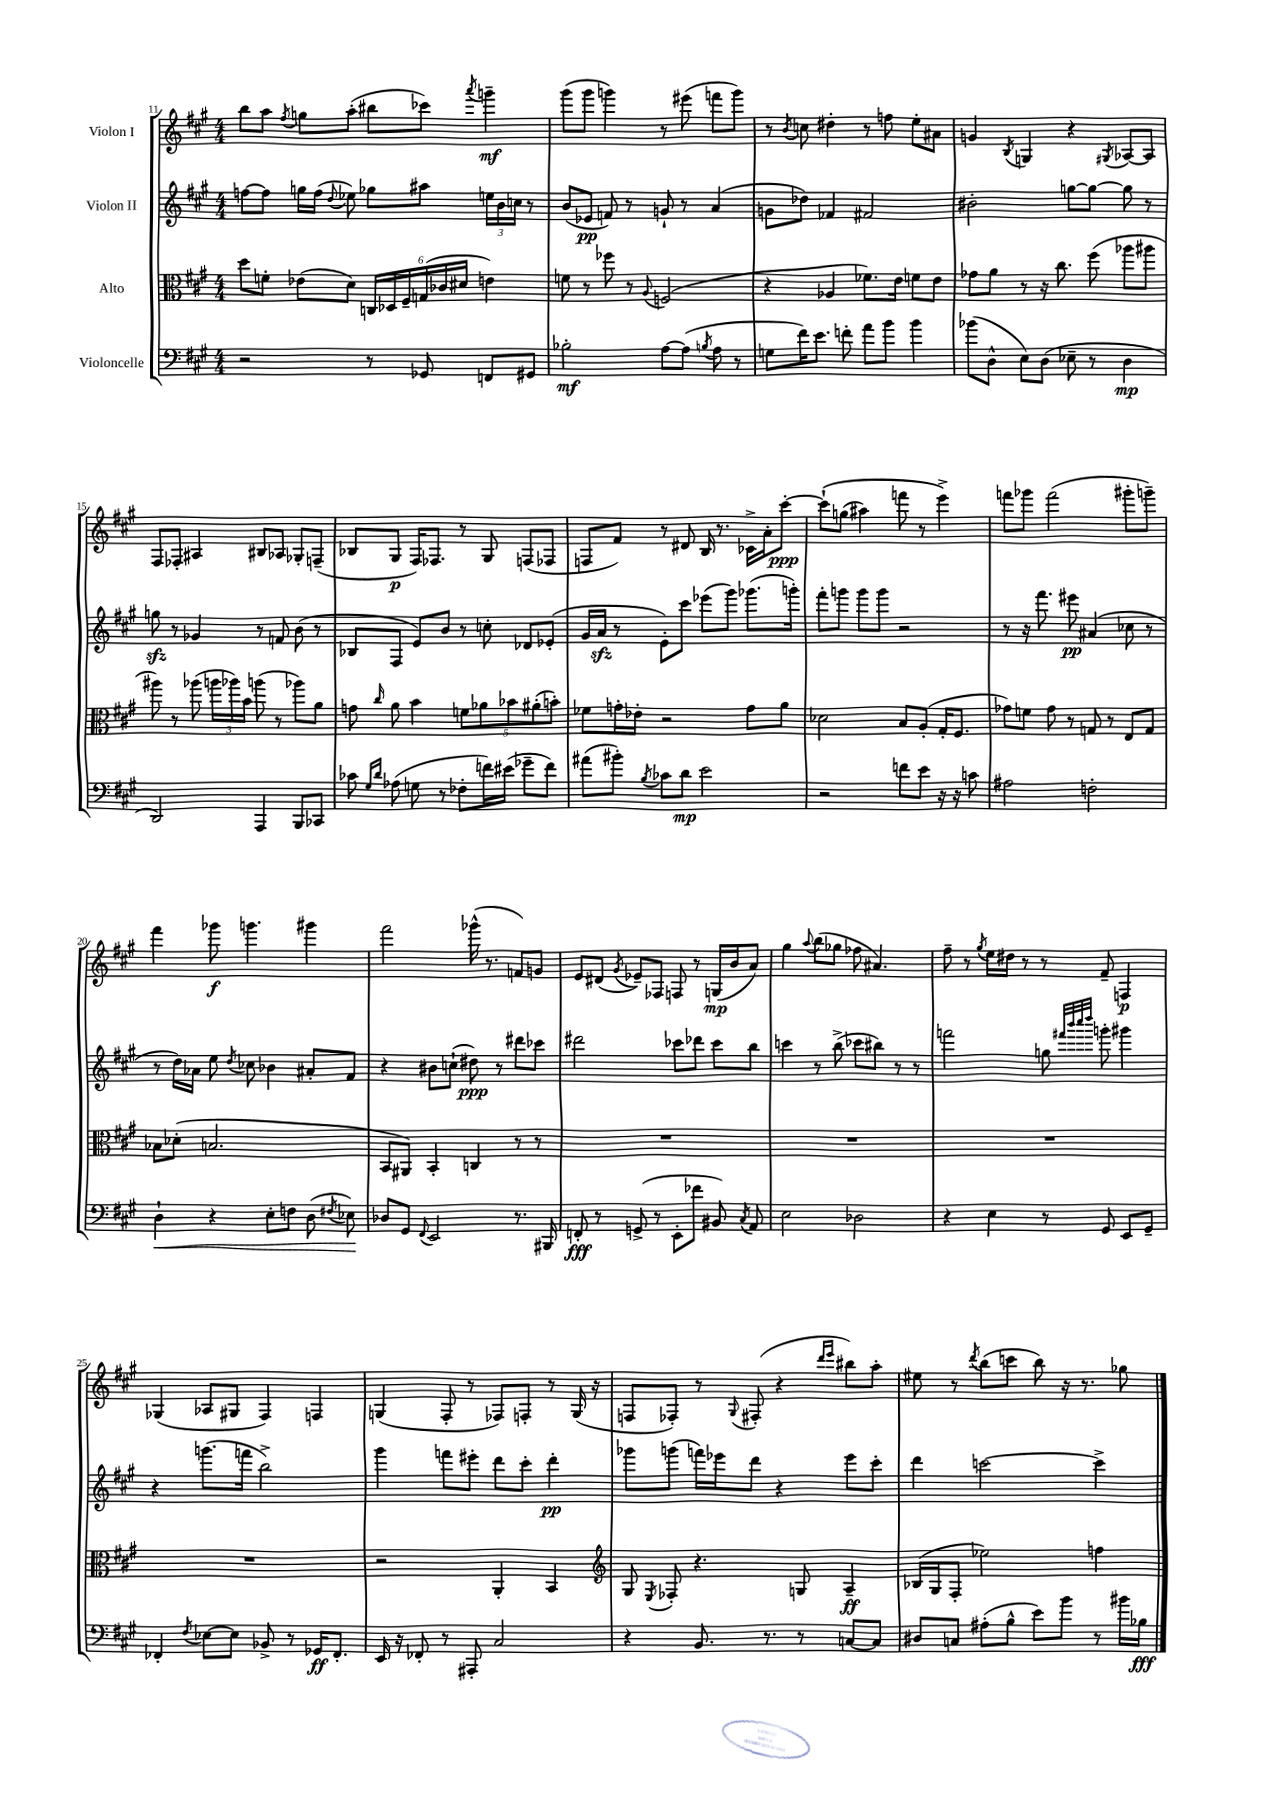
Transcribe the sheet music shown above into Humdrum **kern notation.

**kern	**dynam	**kern	**dynam	**kern	**dynam	**kern	**dynam
*part4	*part4	*part3	*part3	*part2	*part2	*part1	*part1
*staff4	*staff4	*staff3	*staff3	*staff2	*staff2	*staff1	*staff1
*I"Violoncelle	*	*I"Alto	*	*I"Violon II	*	*I"Violon I	*
*clefF4	*	*clefC3	*	*clefG2	*	*clefG2	*
*k[f#c#g#]	*	*k[f#c#g#]	*	*k[f#c#g#]	*	*k[f#c#g#]	*
*M4/4	*	*M4/4	*	*M4/4	*	*M4/4	*
=11	=11	=11	=11	=11	=11	=11	=11
2r	.	8dd\L	.	[8ffn\L	.	8bb\L	.
.	.	8fn'\J	.	8ff\J]	.	8aa\J	.
.	.	.	.	.	.	8qff#/	.
.	.	(8e-X\L	.	16ggn\LL	.	8ggn\L	.
.	.	.	.	(16ff\JJ	.	.	.
.	.	.	.	8qqdd/	.	.	.
.	.	8d\J)	.	8ee-X\)	.	(8aa'\J	.
8r	.	24Cn/LL	.	8gg-X\L	.	8bb#X\L	.
.	.	24D-X/	.	.	.	.	.
.	.	24F#~/	.	.	.	.	.
8GG-X/	.	(24Gn/	.	8aa#X\J	.	8ccc-X\J)	.
.	.	24c-X/	.	.	.	.	.
.	.	24d#X/JJ	.	.	.	.	.
.	.	.	.	.	.	8qaaa/	.
8FFn/L	.	4en\)	.	24een\LL	.	4gggn~\	mf
.	.	.	.	24b\	.	.	.
.	.	.	.	24ccn\JJ	.	.	.
8GG#X/J	.	.	.	8r	.	.	.
=12	=12	=12	=12	=12	=12	=12	=12
2B-X'\	mf	8fn\	.	(8b/L	.	(8ggg#\L	.
.	.	8r	.	8e-X/J	pp	8ggg#\J	.
.	.	8ff-X\	.	8fn/)	.	4gggn\)	.
.	.	8r	.	8r	.	.	.
.	.	8qqA/	.	.	.	.	.
[8A\L	.	(2Fn/	.	8gn`/	.	8r	.
(8A\J]	.	.	.	8r	.	(8eee#X\	.
8qBn/	.	.	.	.	.	.	.
8A\	.	.	.	(4a/	.	8fffn\L	.
8r	.	.	.	.	.	8ggg\J)	.
=13	=13	=13	=13	=13	=13	=13	=13
8Gn\L	.	4r	.	8gn\L	.	8r	.
.	.	.	.	.	.	8qb/	.
16f#\K)	.	.	.	8dd-X\J)	.	8ccn\	.
8.e\J	.	.	.	.	.	.	.
.	.	4A-X/	.	4f-X/	.	4dd#X'\	.
8fn'\	.	.	.	.	.	.	.
8a\L	.	8.f-X\L)	.	2f#X/	.	8r	.
8b\J	.	.	.	.	.	8ffn\	.
.	.	16e\Jk	.	.	.	.	.
4b\	.	8fn\L	.	.	.	8ee'\L	.
.	.	8e\J	.	.	.	8a#X\J	.
=14	=14	=14	=14	=14	=14	=14	=14
(8b-X\L	.	8g-X\L	.	2b#X'\	.	4gn/	.
8D^^\J	.	8a\J	.	.	.	.	.
.	.	.	.	.	.	8qB/	.
8E\L)	.	8r	.	.	.	4Gn/	.
(8D\J	.	16r	.	.	.	.	.
.	.	8.cc#\	.	.	.	.	.
8E-X~\	.	.	.	[8ggn\L	.	4r	.
8r	.	(8ff#\	.	8gg\J_	.	.	.
.	.	.	.	.	.	8qG#X/	.
4D\	mp	8aa-X\L	.	8gg\]	.	[8A-X/L	.
.	.	8aa#X\J	.	8r	.	8A-/J]	.
!!LO:LB:g=z
=15	=15	=15	=15	=15	=15	=15	=15
2DD/)	.	8aa#X\)	.	8ggnzz\	.	8F#/L	.
.	.	8r	.	8r	.	8F-X'/J	.
.	.	(8aa-X\	.	4g-X/	.	4A#X/	.
.	.	24aan\LL	.	.	.	.	.
.	.	24aa-X\)	.	.	.	.	.
.	.	24b\JJ	.	.	.	.	.
4AAA/	.	(8aan\	.	8r	.	8B#X/L	.
.	.	8r	.	8fn/	.	8A-X/J	.
8BBB/L	.	8aa-X\L)	.	(8b\	.	8G-X'/L	.
8CC-X/J	.	8a\J	.	8r	.	(8Fn~/J	.
=16	=16	=16	=16	=16	=16	=16	=16
8c-X\	.	8gn\	.	8B-X/L	.	8B-X/L	.
16qqG#/LL	.	.	.	.	.	.	.
16qqd/JJ	.	16qqcc#/	.	.	.	.	.
(8A-X\	.	8a\	.	8F#/J	.	8G#/J	p
8Gn\	.	4b\	.	8e/L)	.	16F#/KL)	.
.	.	.	.	.	.	8.F-X/J	.
8r	.	.	.	8b/J	.	.	.
8F-X'\L	.	10fn\L	.	8r	.	8r	.
.	.	10a-X\	.	.	.	.	.
16fn\L)	.	.	.	8ccn'\	.	8G#/	.
(16e#X\JJ	.	.	.	.	.	.	.
.	.	10b-X\	.	.	.	.	.
8g-X~\L	.	.	.	8d-X/L	.	(8Fn/L	.
.	.	(10a#X'\	.	.	.	.	.
8f\J)	.	.	.	(8e-X'/J	.	8F-X/J	.
.	.	10bn'\J)	.	.	.	.	.
=17	=17	=17	=17	=17	=17	=17	=17
(8a#X\L	.	8f-X\L	.	16g#/LL	.	8Fn/L	.
.	.	.	.	16azz/JJ	.	.	.
8b#X'\J)	.	16gn'\L	.	8r	.	8f#/J)	.
.	.	16e-X'\JJ	.	.	.	.	.
8qB/	.	.	.	.	.	.	.
8c-X\L	.	2r	.	8e'\L)	.	8r	.
8d\J	mp	.	.	8ccc#\J	.	8d#X/	.
2e\	.	.	.	(8eee-X\L	.	16B/	.
.	.	.	.	.	.	8.r	.
.	.	.	.	8ggg#\J)	.	.	.
.	.	8g\L	.	(8.ggg-X\L	.	16c-X^\LL	.
.	.	.	.	.	.	16a'\J	.
.	.	8a\J	.	.	.	[8ccc#'\J	ppp
.	.	.	.	16gggn'\Jk)	.	.	.
=18	=18	=18	=18	=18	=18	=18	=18
2r	.	2d-X\	.	8fff#'\L	.	(8ccc#`\L]	.
.	.	.	.	8gggn\J	.	(8ggn\J	.
.	.	.	.	8ggg\L	.	4aa#X\)	.
.	.	.	.	8ggg\J	.	.	.
8fn\L	.	8B/L	.	2r	.	8fffn\	.
8e\J	.	(8A'/J	.	.	.	8r	.
16r	.	16G#'/KL	.	.	.	4eee^\)	.
16r	.	8.F#/J	.	.	.	.	.
8cn\	.	.	.	.	.	.	.
=19	=19	=19	=19	=19	=19	=19	=19
2A#X\	.	8g-X\L)	.	8r	.	8fffn\L	.
.	.	8fn\J	.	16r	.	8ggg-X\J	.
.	.	.	.	8.fff#\	.	.	.
.	.	8g-\	.	.	.	(2fff\	.
.	.	8r	.	8eee#X\	pp	.	.
2Fn'\	.	8Gn/	.	(4a#X/	.	.	.
.	.	8r	.	.	.	.	.
.	.	8E/L	.	8cc-X\	.	8ggg#X'\L	.
.	.	8G/J	.	8r	.	8gggn~\J)	.
!!LO:LB:g=z
=20	=20	=20	=20	=20	=20	=20	=20
!	!LO:HP:b	!	!	!	!	!	!
4D`\	<	8B-X\L	.	8r	.	4fff#\	.
.	.	(8d-X'\J	.	16dd\LL)	.	.	.
.	.	.	.	16a-X\JJ	.	.	.
4r	.	2.Bn/	.	8ee\	.	8ggg-X\	f
.	.	.	.	8qdd/	.	.	.
.	.	.	.	8cc-X\	.	4.gggn\	.
8E'\L	.	.	.	4b-X\	.	.	.
8Fn\J	.	.	.	.	.	.	.
(8D\	.	.	.	8a#X'/L	.	4ggg#X\	.
8qF#X/	.	.	.	.	.	.	.
8E-X\)	.	.	.	8f#/J	.	.	.
.	[	.	.	.	.	.	.
=21	=21	=21	=21	=21	=21	=21	=21
8D-X/L	.	8BB/L	.	4r	.	2fff#\	.
8GG#/J	.	8AA#X/J)	.	.	.	.	.
8qqFF#/	.	.	.	.	.	.	.
2EE/	.	4BB'/	.	8b#X\L	.	.	.
.	.	.	.	(8ccn`\J	.	.	.
.	.	4Cn/	.	8dd#X\)	ppp	(16ggg-X^^\	.
.	.	.	.	.	.	8.r	.
.	.	.	.	8r	.	.	.
8.r	.	8r	.	8ddd#X\L	.	8fn/L)	.
.	.	8r	.	8ccc-X\J	.	8gn/J	.
16BBB#X/	.	.	.	.	.	.	.
=22	=22	=22	=22	=22	=22	=22	=22
8FFn'/	fff	1r	.	2ddd#X\	.	8e/L	.
8r	.	.	.	.	.	(8d#X/J	.
.	.	.	.	.	.	8qg#/	.
(8GGn^/	.	.	.	.	.	8e-X~/L)	.
8r	.	.	.	.	.	8F-X/J	.
8EE'\L	.	.	.	8ccc-X\L	.	8Fn/	.
8f-X\J	.	.	.	8ddd-X\J	.	8r	.
8BB#X/)	.	.	.	8ccc-\L	.	(16Gn/LL	mp
.	.	.	.	.	.	16b/J	.
8qC#/	.	.	.	.	.	.	.
8AA/	.	.	.	8bb\J	.	8a/J)	.
=23	=23	=23	=23	=23	=23	=23	=23
2E\	.	1r	.	4cccn\	.	4gg#\	.
.	.	.	.	.	.	8qqaa/	.
.	.	.	.	8r	.	(8bb\L	.
.	.	.	.	(8bb^\	.	8gg-X\J	.
2D-X\	.	.	.	8ccc-X\L	.	8ff-X\	.
.	.	.	.	8bb#X\J)	.	4.a#X/)	.
.	.	.	.	8r	.	.	.
.	.	.	.	8r	.	.	.
=24	=24	=24	=24	=24	=24	=24	=24
4r	.	1r	.	2fffn\	.	8ff#~\	.
.	.	.	.	.	.	8r	.
.	.	.	.	.	.	8qgg#/	.
4E\	.	.	.	.	.	16ee\LL	.
.	.	.	.	.	.	16dd#X\JJ	.
.	.	.	.	.	.	8r	.
8r	.	.	.	8ggn\	.	8r	.
.	.	.	.	32qqfff#X/LLL	.	.	.
.	.	.	.	32qqbbb/	.	.	.
.	.	.	.	32qqcccc#/	.	.	.
.	.	.	.	32qqdddd/JJJ	.	.	.
8GG#/	.	.	.	8gggn'\	.	8f#~/	.
8EE/L	.	.	.	4ggg#X\	.	4Fn/	p
8GG#~/J	.	.	.	.	.	.	.
!!LO:LB:g=z
=25	=25	=25	=25	=25	=25	=25	=25
4FF-X'/	.	1r	.	4r	.	(4G-X/	.
8qF#/	.	.	.	.	.	.	.
[8E-X\L	.	.	.	(8.gggn\L	.	8A-X/L	.
8E-\J]	.	.	.	.	.	8G#X/J	.
.	.	.	.	16fffn\Jk	.	.	.
8BB-X^/	.	.	.	2bb^\)	.	4F#/)	.
8r	.	.	.	.	.	.	.
16GG-X/KL	ff	.	.	.	.	4Fn/	.
8.FF-'/J	.	.	.	.	.	.	.
=26	=26	=26	=26	=26	=26	=26	=26
16EE/	.	2r	.	4ggg#\	.	(4Gn/	.
16r	.	.	.	.	.	.	.
8FF-X'/	.	.	.	.	.	.	.
8r	.	.	.	8fffn\L	.	8F#'/	.
8AAA#X'/	.	.	.	8eee#X'\J	.	8r	.
2C#/	.	4AA'/	.	8ddd\L	.	8F-X/L)	.
.	.	.	.	8ccc#'\J	.	8Fn'/J	.
.	.	4BB/	.	4ddd'\	pp	8r	.
.	.	.	.	.	.	(16G/	.
.	.	.	.	.	.	16r	.
=27	=27	=27	=27	=27	=27	=27	=27
*	*	*clefG2	*	*	*	*	*
4r	.	8G#/	.	8ggg-X\L	.	8Fn/L	.
.	.	8qE/	.	.	.	.	.
.	.	8F-X'/	.	(8gggn\J	.	8F-X'/J)	.
8.BB/	.	4.r	.	16fffn\LL)	.	8r	.
.	.	.	.	16eee-X\J	.	.	.
.	.	.	.	.	.	8qqG#/	.
.	.	.	.	8ddd\J	.	(8F#X'/	.
8.r	.	.	.	.	.	.	.
.	.	.	.	4r	.	4r	.
8r	.	8Gn/	.	.	.	.	.
.	.	.	.	.	.	16qqddd/LL	.
.	.	.	.	.	.	16qqeee/JJ	.
[8Cn/L	.	4A~/	ff	8eee-\L	.	8bb#X\L)	.
8C/J]	.	.	.	8ccc#'\J	.	8aa'\J	.
=28	=28	=28	=28	=28	=28	=28	=28
8D#X/L	.	(16B-X/LL	.	4ddd\	.	8ee#X\	.
.	.	16G#/J	.	.	.	.	.
8Cn/J	.	8F#'/J	.	.	.	8r	.
.	.	.	.	.	.	8qddd/	.
(8A#X'\L	.	2ee-X\)	.	[2cccn\	.	(8bb\L	.
8B^^\J	.	.	.	.	.	8cccn\J	.
8e\L)	.	.	.	.	.	8bb\)	.
8b\J	.	.	.	.	.	16r	.
.	.	.	.	.	.	8.r	.
8r	.	4ffn\	.	4ccc^\]	.	.	.
16b#X\LL	.	.	.	.	.	8gg-X\	.
16B-X\JJ	fff	.	.	.	.	.	.
==	==	==	==	==	==	==	==
*-	*-	*-	*-	*-	*-	*-	*-
